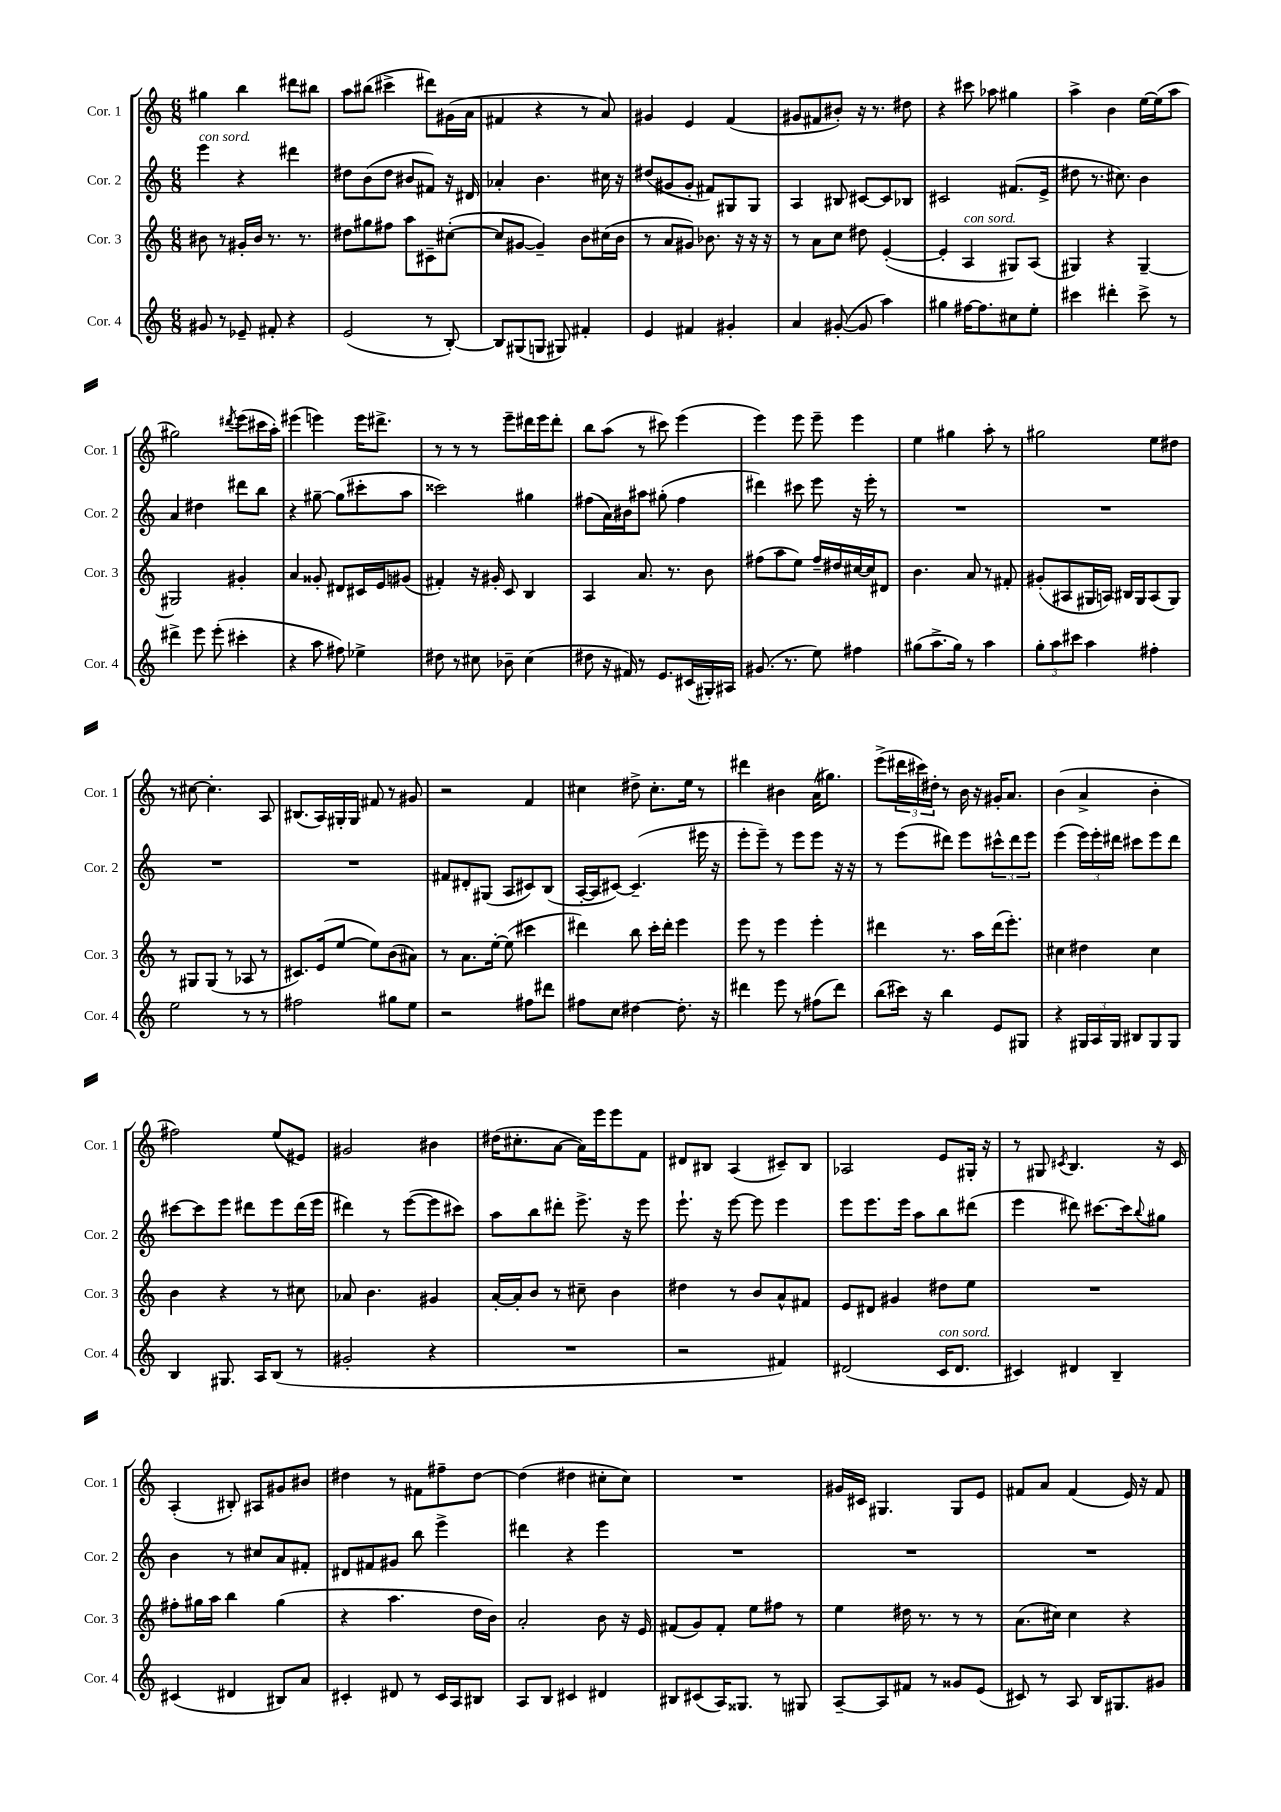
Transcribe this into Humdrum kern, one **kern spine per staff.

**kern	**kern	**kern	**kern
*part4	*part3	*part2	*part1
*staff4	*staff3	*staff2	*staff1
*I"Cor. 4	*I"Cor. 3	*I"Cor. 2	*I"Cor. 1
*I'Cor. 4	*I'Cor. 3	*I'Cor. 2	*I'Cor. 1
*clefG2	*clefG2	*clefG2	*clefG2
*k[]	*k[]	*k[]	*k[]
*M6/8	*M6/8	*M6/8	*M6/8
=10	=10	=10	=10
!	!	!LO:TX:a:i:t=con sord.	!
8g#X/	8b#X\	4eee\	4gg#X\
8r	8r	.	.
8e-X~/	16g#X'/LL	4r	4bb\
.	16b#/JJ	.	.
8f#X'/	8.r	.	.
4r	.	4ddd#X\	8ddd#X\L
.	8.r	.	.
.	.	.	8bb#X\J
=11	=11	=11	=11
(2e/	8dd#X\L	8dd#X\L	8aa\L
.	8gg#X\	(8b\	(8bb#X\J
.	8ff#X\J	8dd#\J	4ccc#X^\
.	8aa\L	8b#X/L	.
8r	8c#X~\	8f#X/J)	8ddd#X\L)
[8B'/)	([8cc#X'\J	16r	(16g#X\L
.	.	16d#X/	16a\JJ
=12	=12	=12	=12
8B/L]	8cc#/L]	4a-X'/	4f#X/
(8G#X/	[8g#X/J	.	.
8Gn/J	4g#~/])	4.b\	4r
8G#X/)	.	.	.
4f#X'/	8b\L	.	8r
.	(16cc#X\L	16cc#X\	8a/)
.	16b\JJ	16r	.
=13	=13	=13	=13
4e/	8r	(8dd#X/L	4g#X/
.	8a/L	8g#X/	.
4f#X/	8g#X/J)	8g#'/J	4e/
.	8.b-X\	8f#X/L)	.
4g#X'/	.	8G#X/	(4f/
.	16r	.	.
.	16r	8G#/J	.
.	16r	.	.
=14	=14	=14	=14
4a/	8r	4A/	8g#X/L
.	8a\L	.	8f#X/
([8g#X'/	8cc\J	8B#X/	8b#X'/J)
8g#/]	8dd#X\	[8c#X/L	16r
.	.	.	8.r
4aa\)	([4e'/	8c#/]	.
.	.	8B-X/J	8dd#X\
=15	=15	=15	=15
4gg#X\	4e'/]	2c#X/	4r
!	!LO:TX:a:i:t=con sord.	!	!
[16ff#X\KL	4A/	.	8ccc#X\
8.ff#\]	.	.	.
.	.	.	8aa-X\
8cc#X\	8G#X/L)	(8.f#X/L	4gg#X\
8ee'\J	(8A/J	.	.
.	.	16e^/Jk	.
=16	=16	=16	=16
4ccc#X\	4G#X/)	8dd#X\	4aa^\
.	.	8.r	.
4ddd#X'\	4r	.	4b\
.	.	8.cc#X\)	.
8ccc#^\	[4G#~/	4b\	[16ee\LL
.	.	.	(16ee\J]
8r	.	.	8aa\J
!!LO:LB:g=z
=17	=17	=17	=17
4ddd#X^\	2G#X/]	4a/	2gg#X\)
8eee\	.	4dd#X\	.
(8eee'\	.	.	.
.	.	.	8qddd#X/
4ccc#X'\	4g#X'/	8ddd#X\L	(8eee\L
.	.	8bb\J	16ccc#X\L
.	.	.	16aa'\JJ)
=18	=18	=18	=18
4r	4a/	4r	(4eee#X\
8aa\	8g##X'/	[8gg#X~\	4eeen\)
8ff#X\)	8d#X/L	(8gg#\L]	.
4ee-X^\	16c#X/L	8ccc#X'\	16eee\KL
.	16e/J	.	8.ddd#X^\J
.	(8g#X/J	8aa\J	.
=19	=19	=19	=19
8dd#X\	4f#X'/)	2ccc##X\)	8r
8r	.	.	8r
8cc#X\	16r	.	8r
.	16g#X'/	.	.
8b-X~\	8c/	.	8eee~\L
(4cc#\	4B/	4gg#X\	16ddd#X\L
.	.	.	16eee\J
.	.	.	8ddd#'\J
=20	=20	=20	=20
8dd#X\	4A/	(8ff#X\L	8bb\L
16r	.	16a\L)	(8aa\J
16f#X/)	.	16b#X\J	.
8r	8.a/	8aa#X\J	8r
8.e/L	.	(8gg#X'\	8ccc#X\)
.	8.r	.	.
.	.	4ff#\	(4eee\
(16c#X/L	.	.	.
16G#X'/)	8b\	.	.
16A#X/JJ	.	.	.
=21	=21	=21	=21
(8.g#X/	(8ff#X\L	4ddd#X\)	4eee\)
.	8aa\	.	.
8.r	.	.	.
.	8ee\J)	8ccc#X\	8eee\
8ee\)	16ff#~/LL	8eee\	8eee~\
.	16dd#X/	.	.
4ff#X\	[16cc#X/	16r	4eee\
.	16cc#/J]	16eee'\	.
.	8d#X/J	8r	.
=22	=22	=22	=22
(8gg#X\L	4.b\	2.r	4ee\
8.aa^\	.	.	.
.	.	.	4gg#X\
16gg#\Jk)	.	.	.
8r	8a/	.	.
4aa\	8r	.	8aa'\
.	8f#X'/	.	8r
=23	=23	=23	=23
12gg'\L	(8g#X'/L	2.r	2gg#X\
12aa\	.	.	.
.	8A#X/	.	.
12ccc#X\J	.	.	.
4aa\	16G#X/L	.	.
.	16An/JJ)	.	.
.	16B#X/LL	.	.
.	16G#/J	.	.
4ff#X'\	(8A/	.	8ee\L
.	8G#/J)	.	8dd#X\J
!!LO:LB:g=z
=24	=24	=24	=24
2ee\	8r	2.r	8r
.	8G#X/L	.	[8cc#X\
.	(8G#/J	.	4.cc#'\]
.	8r	.	.
8r	8A-X/	.	.
8r	8r	.	8A/
=25	=25	=25	=25
2ff#X\	8.c#X/L)	2.r	(8.B#X/L
.	(16e/k	.	16A/L)
.	[8ee/J	.	16G#X'/
.	.	.	16G#/JJ
.	8ee\L])	.	8f#X/
8gg#X\L	(8b\	.	8r
8ee\J	8a#X\J)	.	8g#X/
=26	=26	=26	=26
2r	8r	8f#X/L	2r
.	8.a\L	8d#X'/	.
.	.	(8G#X/J	.
.	[16ee'\Jk	.	.
.	(8ee\]	8A/L	.
8ff#X\L	4ccc#X\	8c#X/)	4f/
8ddd#X\J	.	(8B/J	.
=27	=27	=27	=27
8ff#X\L	4ddd#X\)	[16A'/LL	4cc#X\
.	.	16A/J]	.
8cc\J	.	[8c#X/J)	.
[4dd#X\	8bb\	(4.c#~/]	8dd#X^\
.	16ccc'\LL	.	8.cc#'\L
.	16ddd#'\JJ	.	.
8.dd#'\]	4eee\	.	.
.	.	.	16ee\Jk
.	.	16eee#X\	8r
16r	.	16r	.
=28	=28	=28	=28
4ddd#X\	8eee\	8eee'\L	4ddd#X\
.	8r	8eee~\J)	.
8eee\	4eee\	8r	4b#X\
8r	.	8eee\L	.
(8ff#X\L	4eee'\	8eee\J	(16a\KL
.	.	.	8.gg#X\J)
8ddd#\J)	.	16r	.
.	.	16r	.
=29	=29	=29	=29
(8bb\L	4ddd#X\	8r	(8eee^\L
16ccc#X\Jk)	.	(8eee\L	24ddd#X\L
.	.	.	24ccc#X\)
16r	.	.	.
.	.	.	24dd#X'\JJ
4bb\	8.r	8ddd#X\J)	8r
.	.	8eee\L	16b\
.	16aa\LL	.	16r
8e/L	(16ddd#\J	12ccc#X^^\	16g#X'/KL
.	8.eee'\J)	.	8.a/J
.	.	12ddd#\	.
8G#X/J	.	.	.
.	.	12eee\J	.
=30	=30	=30	=30
4r	4cc#X\	(4eee\	(4b\
24G#X/LL	4dd#X\	24eee\LL)	4a^/
24A/	.	24eee'\	.
24G#/JJ	.	24ddd#X\JJ	.
8B#X/L	.	8ccc#X\L	.
8G#/	4cc#\	8eee\	4b'\
8G#/J	.	8ddd#\J	.
!!LO:LB:g=z
=31	=31	=31	=31
4B/	4b\	[8ccc#X\L	2ff#X\)
.	.	8ccc#\]	.
8.G#X/	4r	8eee\J	.
.	.	8ddd#X\L	.
16A/KL	.	.	.
(8B/J	8r	8eee\	(8ee/L
8r	8cc#X\	(16ddd#\L	8e#X/J)
.	.	16eee\JJ	.
=32	=32	=32	=32
2g#X'/	8a-X/	4ddd#X\)	2g#X/
.	4.b\	.	.
.	.	8r	.
.	.	([8eee\L	.
4r	4g#X/	8eee\]	4b#X\
.	.	8ccc#X\J)	.
=33	=33	=33	=33
2.r	[16a'/LL	8aa\L	(16dd#X\KL
.	16a'/J]	.	8.cc#X'\
.	8b/J	8bb\	.
.	8r	8ddd#X'\J	[8a\J
.	8cc#X~\	8.eee^\	16a\LL])
.	.	.	16eee\J
.	4b\	.	8eee\
.	.	16r	.
.	.	8eee\	8f\J
=34	=34	=34	=34
2r	4dd#X\	8.eee`\	8d#X/L
.	.	.	8B#X/J
.	.	16r	.
.	8r	[8eee\	(4A/
.	8b/L	8eee\]	.
4f#X/)	8a^^/	4eee\	8c#X~/L)
.	8f#X/J	.	8B#/J
=35	=35	=35	=35
(2d#X/	8e/L	8eee\L	2A-X/
.	8d#X/J	8.eee\	.
.	4g#X/	.	.
.	.	16eee\Jk	.
.	.	8aa\L	.
!LO:TX:a:i:t=con sord.	!	!	!
16c/KL	8dd#X\L	8bb\	8e/L
8.d#/J	.	.	.
.	8ee\J	(8ddd#X\J	16G#X'/Jk
.	.	.	16r
=36	=36	=36	=36
4c#X/)	2.r	4eee\	8r
.	.	.	8G#X/
.	.	.	8qc#X/
4d#X/	.	8ddd#X\)	4.B/
.	.	[8.ccc#X\L	.
4B~/	.	.	.
.	.	16ccc#\k]	.
.	.	8qqbb/	.
.	.	8gg#X\J	16r
.	.	.	16c#/
!!LO:LB:g=z
=37	=37	=37	=37
(4c#X/	8ff#X'\L	4b\	(4A'/
.	16gg#X\L	.	.
.	16aa\JJ	.	.
4d#X/	4bb\	8r	8B#X'/)
.	.	8cc#X/L	8A#X/L
8B#X/L)	(4gg#\	8a/	8g#X/
8a/J	.	8f#X'/J	8b#X/J
=38	=38	=38	=38
4c#X'/	4r	8d#X/L	4dd#X\
.	.	8f#X/	.
8d#X/	4.aa\	8g#X/J	8r
8r	.	8bb\	8f#X\L
16c#/LL	.	4eee^\	8ff#X~\
16A/J	.	.	.
8B#X/J	16dd\LL	.	[8dd#\J
.	16b\JJ)	.	.
=39	=39	=39	=39
8A/L	2a'/	4ddd#X\	(4dd#\]
8B/J	.	.	.
4c#X/	.	4r	4dd#X\
4d#X/	8b\	4eee\	8cc#X'\L
.	16r	.	8cc#\J)
.	16e/	.	.
=40	=40	=40	=40
8B#X/L	(8f#X/L	2.r	2.r
(8c#X/	8g/)	.	.
16A/K)	8f#'/J	.	.
8.G##X/J	.	.	.
.	8ee\L	.	.
8r	8ff#X\J	.	.
8G#X/	8r	.	.
=41	=41	=41	=41
[8A~/L	4ee\	2.r	16g#X/LL
.	.	.	16c#X/JJ
8A/]	.	.	4.G#X/
8f#X/J	16dd#X\	.	.
.	8.r	.	.
8r	.	.	.
8g##X/L	8r	.	8G#/L
(8e/J	8r	.	8e/J
=42	=42	=42	=42
8c#X/)	(8.a\L	2.r	8f#X/L
8r	.	.	8a/J
.	16cc#X\Jk)	.	.
8A/	4cc#\	.	(4f#/
16B/KL	.	.	.
8.G#X/	.	.	.
.	4r	.	16e/)
.	.	.	16r
8g#X/J	.	.	8f#/
==	==	==	==
*-	*-	*-	*-
